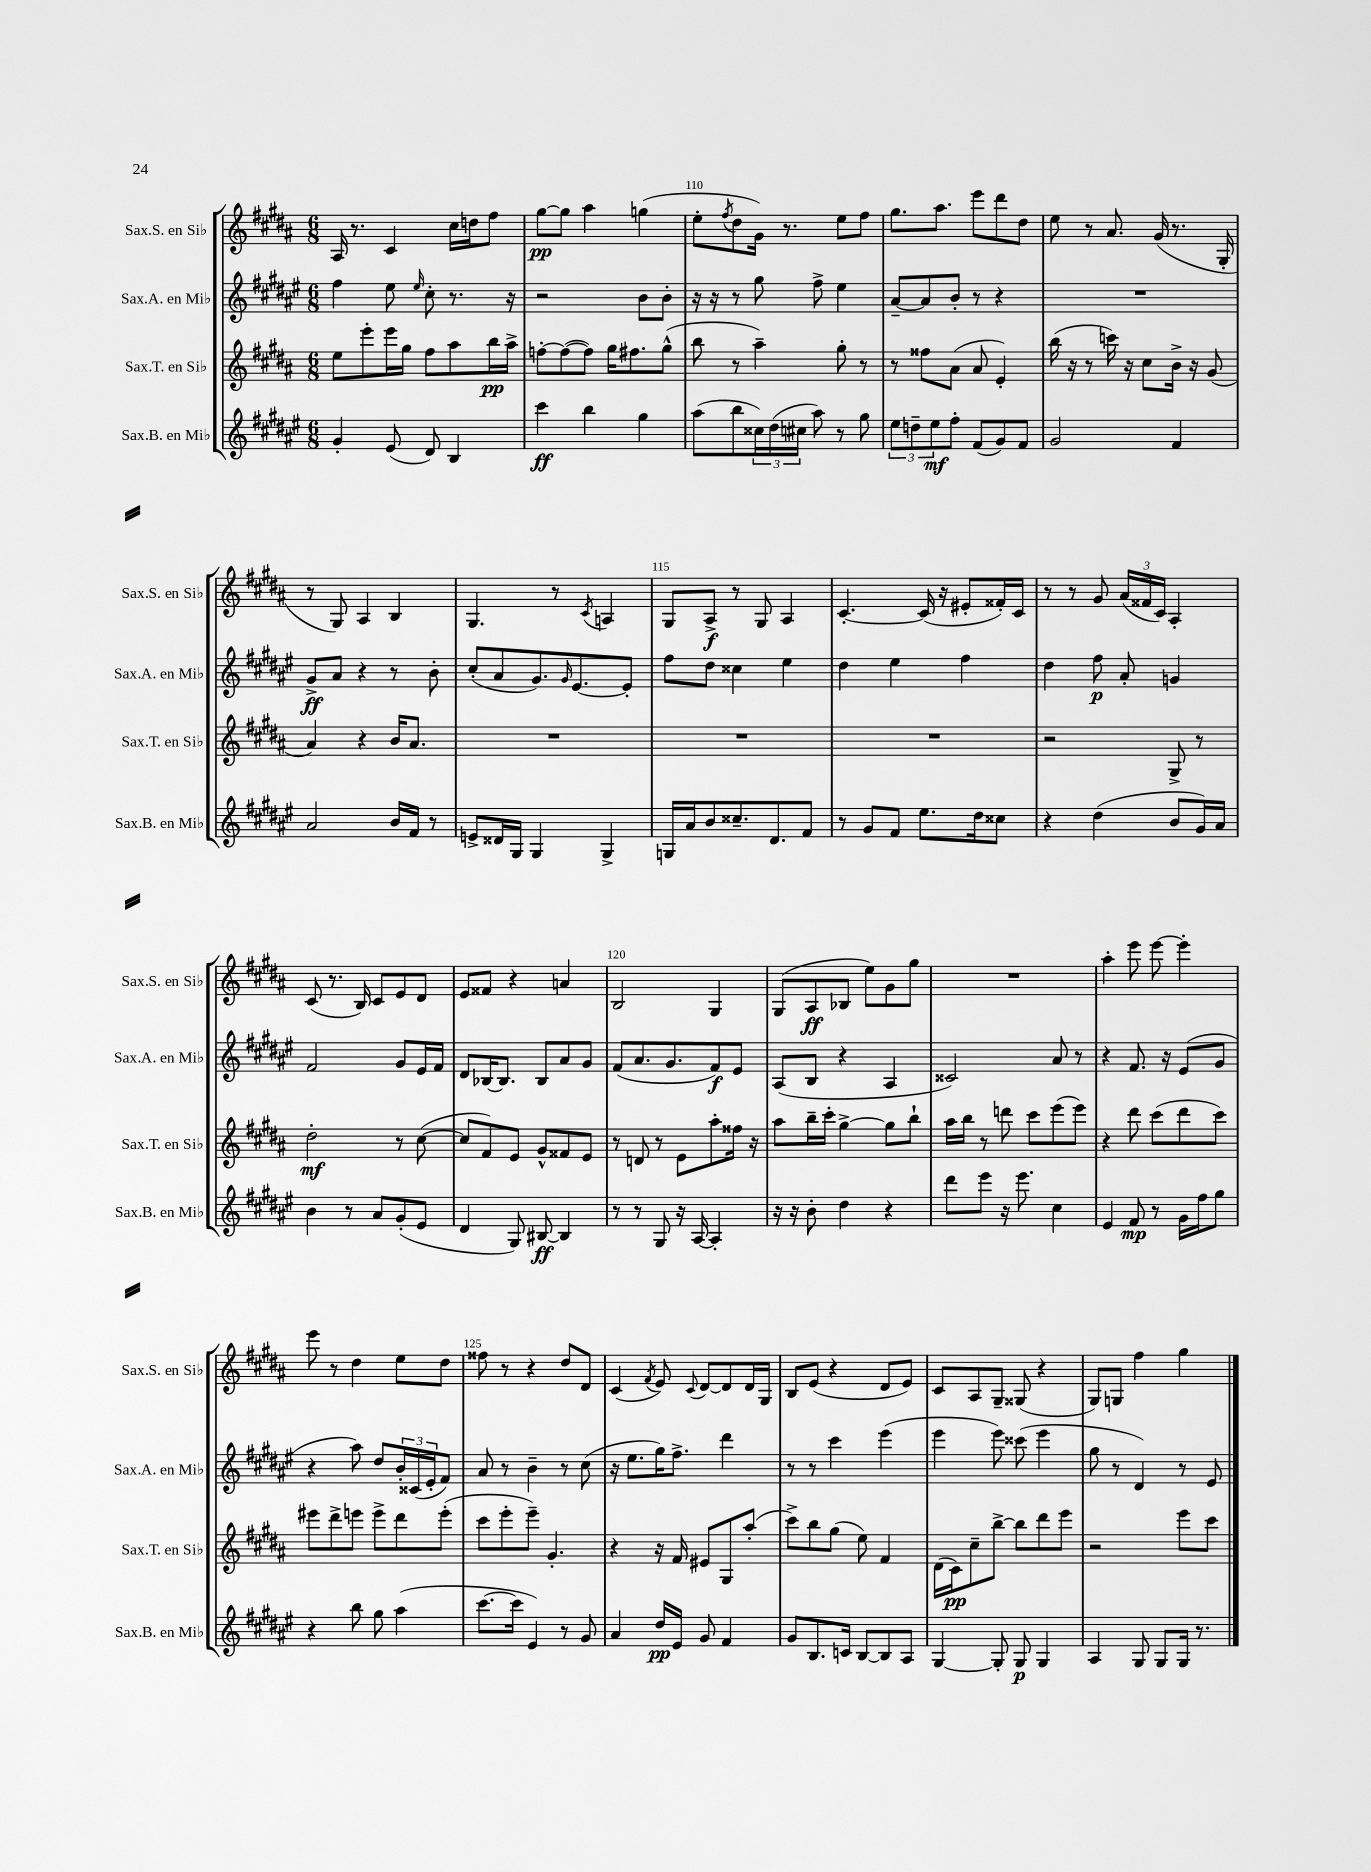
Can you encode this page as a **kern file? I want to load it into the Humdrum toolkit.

**kern	**kern	**kern	**kern
*staff4	*staff3	*staff2	*staff1
*clefG2	*clefG2	*clefG2	*clefG2
*k[f#c#g#d#a#e#]	*k[f#c#g#d#a#]	*k[f#c#g#d#a#e#]	*k[f#c#g#d#a#]
*M6/8	*M6/8	*M6/8	*M6/8
4g#'/	8ee\L	4ff#\	16A#/
.	.	.	8.r
.	8eee'\	.	.
(8e#/	16eee\L	8ee#\	4c#/
.	16gg#\JJ	.	.
.	.	16qqee#/	.
8d#/)	8ff#\L	8cc#'\	.
4B/	8aa#\	8.r	16cc#\LL
.	.	.	16dd\J
.	16bb\L	.	8ff#\J
.	16aa#^\JJ	16r	.
=	=	=	=
4ccc#\	[8ff'\L	2r	[8gg#\L
.	(8ff\_	.	8gg#\]J
4bb\	8ff\]J)	.	4aa#\
.	16gg#\LK	.	.
.	8.ff#\	.	.
4gg#\	.	8b\L	(4gg\
.	(8gg#^^\J	8b'\J	.
=	=	=	=
(8aa#\L	8bb\	16r	8ee'\L
.	.	16r	.
.	.	.	8qff#/
8bb\	8r	8r	8dd#\
24cc##\L)	4aa#~\)	8gg#\	16g#\Jk)
(24dd#\	.	.	.
.	.	.	8.r
24cc#\JJ	.	.	.
8aa#\)	.	8ff#^\	.
8r	8gg#'\	4ee#\	8ee\L
8gg#\	8r	.	8ff#\J
=	=	=	=
12ee#\L	8r	[8a#~/L	8.gg#\L
12dd~\	.	.	.
.	8ff##\L	8a#/]	.
12ee#\	.	.	.
.	.	.	8.aa#\J
8ff#'\J	(8a#\J	8b'/J	.
(8f#/L	8a#/	8r	8eee\L
8g#/)	4e'/)	4r	8ddd#\
8f#/J	.	.	8dd#\J
=	=	=	=
2g#/	(16bb\	2.r	8ee\
.	16r	.	.
.	8r	.	8r
.	16ccc\)	.	8.a#/
.	16r	.	.
.	8cc#\L	.	.
.	.	.	(16g#/
4f#/	16b^\Jk	.	8.r
.	16r	.	.
.	(8g#/	.	.
.	.	.	16G#'/
=	=	=	=
2a#/	4a#/)	8g#^/L	8r
.	.	8a#/J	8G#/)
.	4r	4r	4A#/
16b/LL	16b/LK	8r	4B/
16f#/JJ	8.a#/J	.	.
8r	.	8b'\	.
=	=	=	=
8e^/L	2.r	(8cc#'/L	4.G#/
16d##/L	.	8a#/	.
16G#/JJ	.	.	.
4G#/	.	8.g#/)	.
.	.	.	8r
.	.	16qqg#/	.
.	.	[8.e#/	.
.	.	.	8qc#/
4G#^/	.	.	4A/
.	.	8e#'/]J	.
=	=	=	=
16G/LL	2.r	8ff#\L	8G#/L
16a#/J	.	.	.
8b/	.	8dd#\J	8A#^/J
8.cc##~/	.	4cc##\	8r
.	.	.	8G#/
8.d#/	.	.	.
.	.	4ee#\	4A#/
8f#/J	.	.	.
=	=	=	=
8r	2.r	4dd#\	[4.c#'/
8g#/L	.	.	.
8f#/J	.	4ee#\	.
8.ee#\L	.	.	(16c#/]
.	.	.	16r
.	.	4ff#\	8e#'/L
16dd#\k	.	.	.
8cc##\J	.	.	16f##'/L)
.	.	.	16c#/JJ
=	=	=	=
4r	2r	4dd#\	8r
.	.	.	8r
(4dd#\	.	8ff#\	8g#/
.	.	8a#'/	(24a#/LL
.	.	.	24f##/
.	.	.	24c#/JJ)
8b/L	8G#^/	4g/	4A#'/
16g#/L)	8r	.	.
16a#/JJ	.	.	.
=	=	=	=
4b\	2dd#'\	2f#/	(8c#/
.	.	.	8.r
8r	.	.	.
.	.	.	16B/)
8a#/L	.	.	8c#/L
(8g#'/	8r	8g#/L	8e/
8e#/J	([8cc#\	16e#/L	8d#/J
.	.	16f#/JJ	.
=	=	=	=
4d#/	8cc#/]L	8d#/L	8e/L
.	8f#/)	[16B-/K	8f##/J
.	.	8.B-/]J	.
8G#/)	8e/J	.	4r
[8B#/	8g#^^/L	8B-/L	.
4B#/]	8f##/	8a#/	4a/
.	8e/J	8g#/J	.
=	=	=	=
8r	8r	(8f#/L	2B/
8r	8d/	8.a#/	.
8G#/	8r	.	.
.	.	8.g#/	.
16r	8e\L	.	.
[16A#/	.	.	.
4A#'/]	8aa#'\	8f#/)	4G#/
.	16ff##\Jk	8e#/J	.
.	16r	.	.
=	=	=	=
16r	8aa#\L	(8A#/L	(8G#/L
16r	.	.	.
8b'\	16bb~\L	8B/J	8A#/
.	16ccc#'\JJ	.	.
4dd#\	[4gg#^\	4r	8B-/J
.	.	.	8ee\L)
4r	8gg#\]L	4A#/	8g#\
.	8bb`\J	.	8gg#\J
=	=	=	=
8ddd#\L	16aa#\LL	2c##/)	2.r
.	16bb\JJ	.	.
8eee#\J	8r	.	.
16r	8ddd\	.	.
8.eee#\	.	.	.
.	8ccc#\L	.	.
4cc#\	(8eee\	8a#/	.
.	8eee\J)	8r	.
=	=	=	=
4e#/	4r	4r	4aa#'\
8f#/	8ddd#\	8.f#/	8eee\
8r	(8ccc#\L	.	[8eee\
.	.	16r	.
16g#\LL	8ddd#\	(8e#/L	4eee'\]
16ff#\J	.	.	.
8gg#\J	8ccc#\J)	8g#/J	.
=	=	=	=
4r	8eee#\L	4r	8eee\
.	8ddd#^\	.	8r
8bb\	8eee\J	8aa#\)	4dd#\
8gg#\	8eee^\L	8dd#/L	.
(4aa#\	8ddd#\	24b'/L	8ee\L
.	.	(24c##/	.
.	.	24e#'/J	.
.	(8eee'\J	8f#/J)	8dd#\J
=	=	=	=
[8.ccc#\L	8ccc#\L	8a#/	8ff##\
.	8eee'\	8r	8r
16ccc#\]Jk	.	.	.
4e#/)	8eee~\J)	4b~\	4r
.	4.g#'/	.	.
8r	.	8r	8dd#/L
8g#/	.	(8cc#\	8d#/J
=	=	=	=
4a#/	4r	16r	(4c#/
.	.	8.ee#\L	.
.	.	.	8qf#/
16dd#/LL	16r	16gg#\K)	8e/)
16e#/JJ	16f#/	8.ff#^\J	.
.	.	.	8qqc#/
8g#/	8e#/L	.	[8d#/L
4f#/	8G#/	4ddd#\	8d#/]
.	(8aa#'/J	.	16d#/L
.	.	.	16G#/JJ
=	=	=	=
8g#/L	8ccc#^\L)	8r	8B/L
8.B/	8bb\	8r	(8e/J
.	(8gg#\J	4ccc#\	4r
16c/Jk	.	.	.
[8B/L	8ee\)	.	.
8B/]	4f#/	(4eee#\	8d#/L
8A#/J	.	.	8e/J)
=	=	=	=
[4G#/	(16d#\LL	4eee#\	8c#/L
.	16c#\J)	.	.
.	8cc#~\	.	8A#/
8G#'/]	[8bb^\J	8eee#\)	8G#~/J
8G#/	8bb\]L	(8ccc##\	(8G##/
4G#/	8ddd#\	4eee#\	4r
.	8eee\J	.	.
=	=	=	=
4A#/	2r	8gg#\	8G#/L)
.	.	8r	8G/J
8G#/	.	4d#/)	4ff#\
8G#/L	.	.	.
16G#/Jk	8eee\L	8r	4gg#\
8.r	.	.	.
.	8ccc#\J	8e#/	.
==	==	==	==
*-	*-	*-	*-
